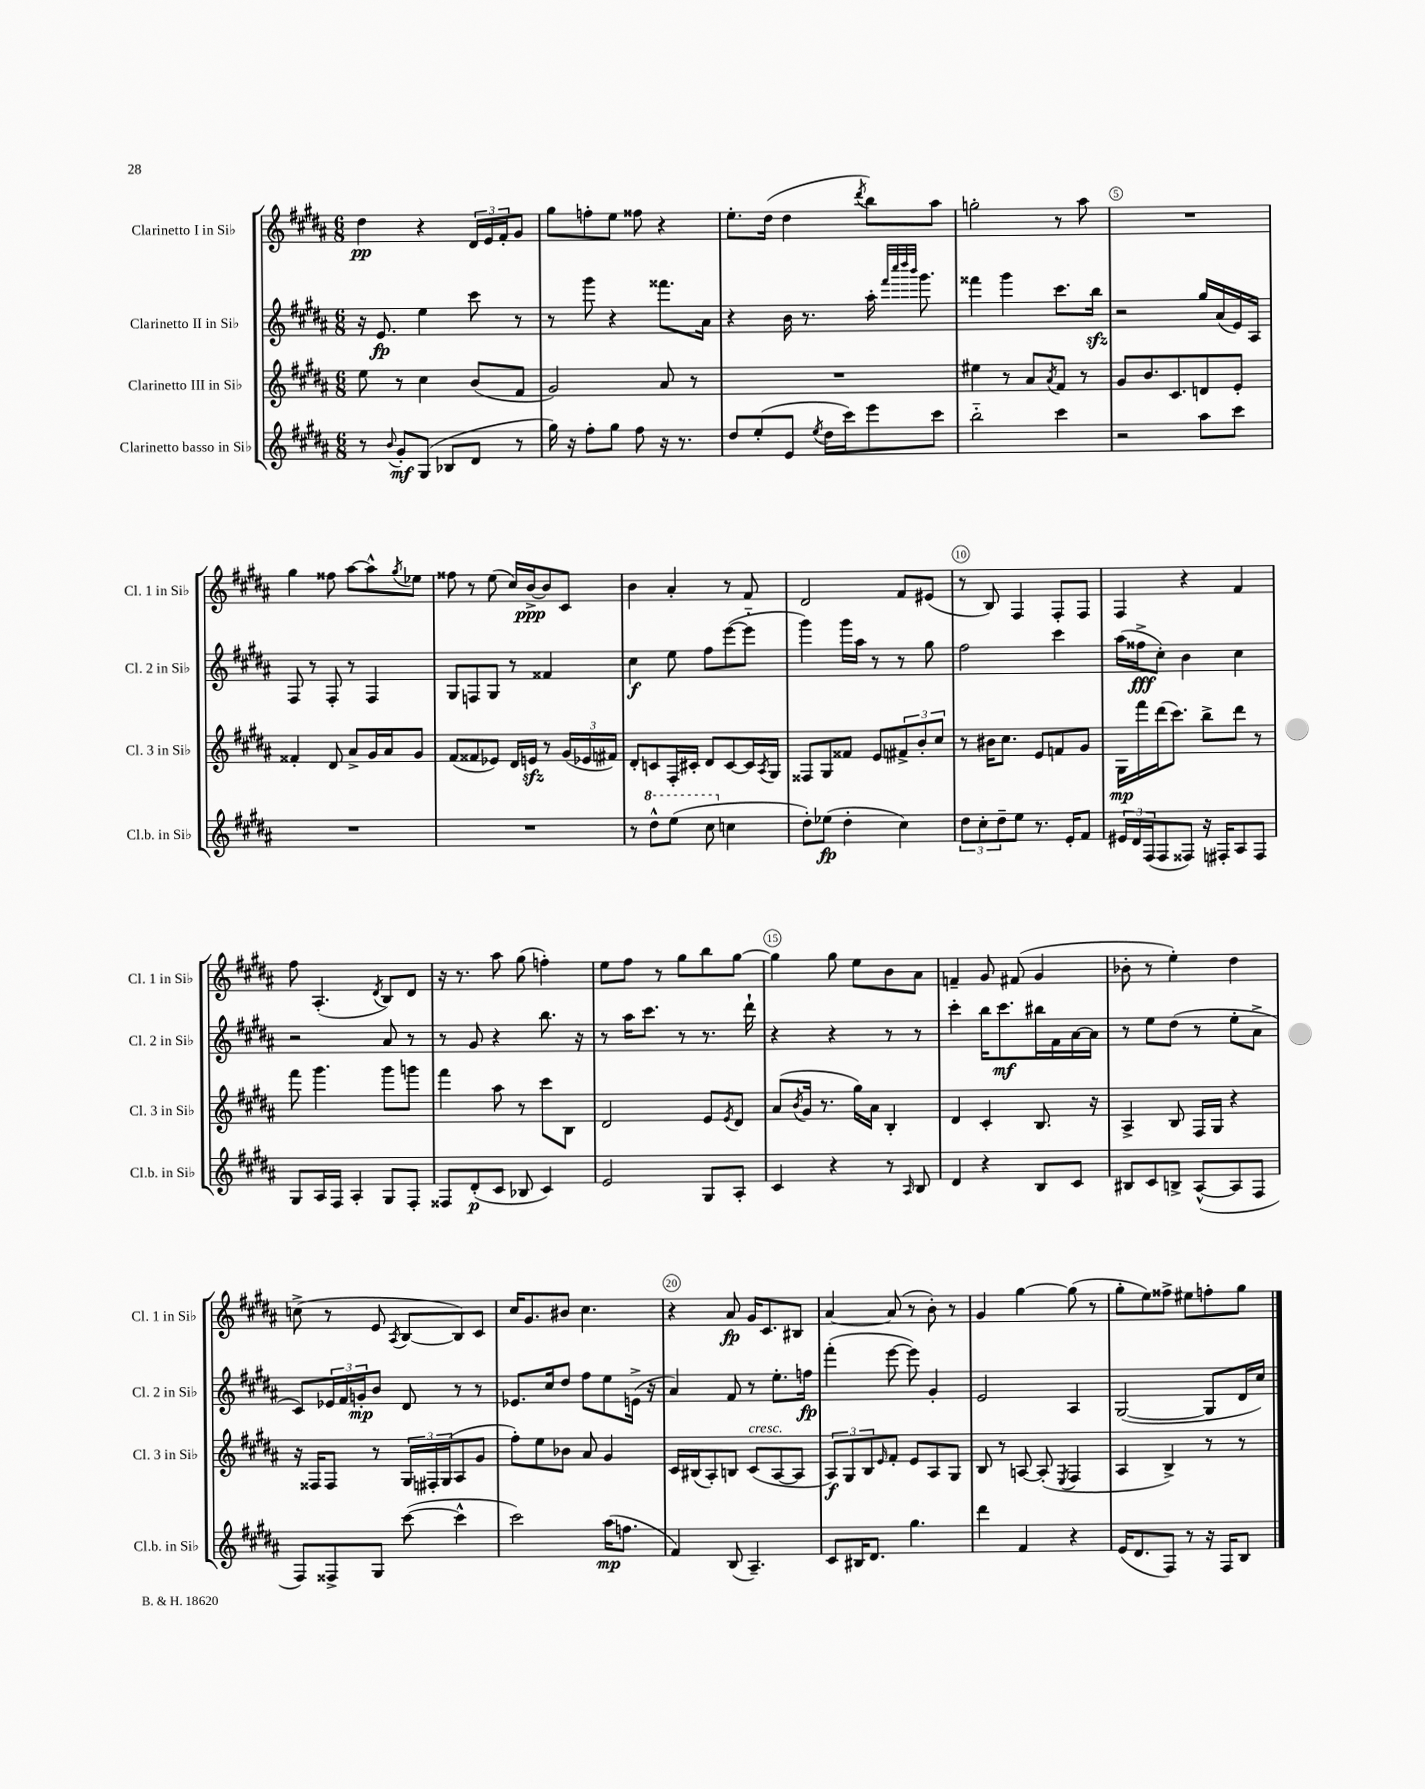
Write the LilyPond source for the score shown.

<<
\new StaffGroup <<
\new Staff = "s0" \with { instrumentName = "Clarinetto I in Sib" shortInstrumentName = "Cl. 1 in Sib" } {
    \clef treble \key b \major \numericTimeSignature \time 6/8
    dis''4\pp r4 \tuplet 3/2 { dis'16 e'16 fis'16-. } gis'8 |
    gis''8 f''8-. e''8 fisis''8 r4 |
    e''8.-. dis''16( dis''4 \acciaccatura { dis'''8 } b''8) ais''8 |
    g''2-. r8 ais''8 |
    R2. |
    gis''4 fisis''8 ais''8~ ais''8-^ \acciaccatura { gis''8 } ees''8 |
    fisis''8 r8 e''8( cis''16) b'16~->\ppp b'8 cis'8 |
    b'4 ais'4-. r8 fis'8 |
    dis'2 fis'8 eis'8( |
    r8 b8) fis4 fis8-. fis8 |
    fis4 r4 fis'4 |
    fis''8 ais4.-.( \acciaccatura { dis'8 } b8) dis'8 |
    r16 r8. ais''8 gis''8( f''4-.) |
    e''8 fis''8 r8 gis''8 b''8 gis''8~ |
    gis''4 gis''8 e''8 b'8 ais'8 |
    f'4-- gis'8 fis'8( gis'4 |
    bes'8-. r8 e''4-.) dis''4 |
    c''8->( r8 e'8 \acciaccatura { ais8 } b8~ b8) cis'8 |
    cis''16 gis'8. bis'8 cis''4. |
    r4 ais'8\fp gis'16 cis'8. bis8 |
    ais'4~ ais'8( r8 b'8-.) r8 |
    gis'4 gis''4~ gis''8( r8 |
    gis''8-. e''8) fisis''8-> eis''8 f''8-. gis''8 \bar "|." |
}
\new Staff = "s1" \with { instrumentName = "Clarinetto II in Sib" shortInstrumentName = "Cl. 2 in Sib" } {
    \clef treble \key b \major \numericTimeSignature \time 6/8
    r16 e'8.\fp e''4 cis'''8 r8 |
    r8 gis'''8 r4 fisis'''8. ais'16 |
    r4 b'16 r8. ais''16-. \grace { fis'''32 cis''''32 dis''''32 b'''32 } gis'''8. |
    fisis'''4 gis'''4 cis'''8. b''16\sfz |
    r2 gis''16 ais'16( e'16) ais16 |
    fis8 r8 fis8-. r8 fis4 |
    gis8 f8 gis8 r8 fisis'4 |
    cis''4\f e''8 fis''8 e'''8~( e'''8-_ |
    gis'''4) gis'''16 ais''16 r8 r8 gis''8 |
    fis''2 cis'''4 |
    ais''16( fisis''16->\fff cis''8-.) b'4 cis''4 |
    r2 ais'8 r8 |
    r8 gis'8 r4 b''8. r16 |
    r8 ais''16 cis'''8. r8 r8. dis'''16-! |
    r4 r4 r8 r8 |
    cis'''4-. b''16 cis'''8.\mf bis''16 fis'16 ais'16~ ais'16 |
    r8 e''8 dis''8( r8 e''8-. ais'8-> |
    cis'8) \tuplet 3/2 { ees'16 fis'16 g'16-.\mp } b'8 dis'8 r8 r8 |
    ees'8. cis''16 dis''8 fis''8 e''8 e'16->( r16 |
    ais'4) fis'8 r8 e''8.-. f''16\fp |
    fis'''4-.( e'''8~ e'''8) gis'4-. |
    e'2 ais4 |
    gis2~( gis8 dis'16 cis''16) \bar "|." |
}
\new Staff = "s2" \with { instrumentName = "Clarinetto III in Sib" shortInstrumentName = "Cl. 3 in Sib" } {
    \clef treble \key b \major \numericTimeSignature \time 6/8
    e''8 r8 cis''4 b'8( fis'8 |
    gis'2) ais'8 r8 |
    R2. |
    eis''4 r8 ais'8 \acciaccatura { ais'8 } fis'8 r8 |
    gis'8 b'8. cis'8. d'8 e'8-. |
    fisis'4-. dis'8 ais'8-> gis'16 ais'16 gis'8 |
    fis'8( fisis'8 ees'8) dis'16 e'16\sfz r8 \tuplet 3/2 { gis'16( ees'16 fis'16) } |
    dis'8-. c'8 fis16-. cis'16-. dis'8 cis'8~ cis'16 \acciaccatura { ais8 } gis16 |
    fisis8 gis8 fisis'8 e'8 \tuplet 3/2 { fis'8-> b'8-. cis''8 } |
    r8 bis'16 cis''8. e'8 f'8 gis'8 |
    gis16\mp fis'''16 dis'''16( cis'''8.) b''8-> dis'''8 r8 |
    fis'''8 gis'''4. gis'''8 g'''8 |
    fis'''4 ais''8 r8 cis'''8 b8 |
    dis'2 e'8 \acciaccatura { e'8 } dis'8 |
    ais'8( \acciaccatura { b'8 } gis'16 r8. gis''16) ais'16 b4-. |
    dis'4 cis'4-. b8. r16 |
    ais4-> b8 fis16 gis16 r4 |
    r16 fisis16 fisis8 r8 \tuplet 3/2 { gis16 fis16-. gis16( } ais8 gis'8 |
    fis''8-.) e''8 bes'8 ais'8 gis'4 |
    cis'16 bis16( ais8-.) b8 cis'8^\markup { \italic "cresc." }( ais8~ ais8 |
    \tuplet 3/2 { ais8\f) gis8 b8 } \grace { e'16 } fis'8-. e'8 ais8 gis8 |
    b8 r8 a8~ a8-.( \acciaccatura { e8 } fis4 |
    ais4 b4->) r8 r8 \bar "|." |
}
\new Staff = "s3" \with { instrumentName = "Clarinetto basso in Sib" shortInstrumentName = "Cl.b. in Sib" } {
    \clef treble \key b \major \numericTimeSignature \time 6/8
    r8 \appoggiatura { b'8 } gis'8-.\mf gis8( bes8 dis'8 r8 |
    gis''16) r16 fis''8-. gis''8 fis''8 r16 r8. |
    dis''8 e''8-.( e'8 \acciaccatura { e''8 } dis''16 cis'''16) e'''8 cis'''8 |
    b''2-_ cis'''4 |
    r2 ais''8 cis'''8 |
    R2. |
    R2. |
    r8 \ottava #1 dis'''8-^ e'''8( cis'''8 \ottava #0 c''4 |
    dis''8-.) ees''8\fp( dis''4-. cis''4) |
    \tuplet 3/2 { dis''8 cis''8-. dis''8-- } e''8 r8. e'16-. fis'8 |
    \tuplet 3/2 { eis'16 dis'16 fis16( } fis8 fisis8) r16 fis16-. ais8 fis8 |
    gis8 ais16 fis16 ais4-. gis8 fis8-. |
    fisis8 dis'8-.\p( cis'8 bes8 cis'4) |
    e'2 gis8 ais8-. |
    cis'4 r4 r8 \grace { ais16 } b8 |
    dis'4 r4 b8 cis'8 |
    bis8 cis'8 b8-> ais8~-^( ais8 fis8 |
    fis8) fisis8-> gis8 cis'''8~( cis'''4-^ |
    cis'''2) ais''16\mp( f''8. |
    fis'4) b8( ais4.--) |
    cis'8 bis16 dis'8. gis''4. |
    dis'''4 fis'4 r4 |
    e'16( dis'8. fis8) r8 r16 fis16 b8 \bar "|." |
}
>>
>>
\layout { \context { \Score \override BarNumber.break-visibility = ##(#f #t #t) barNumberVisibility = #(every-nth-bar-number-visible 5) \override BarNumber.stencil = #(make-stencil-circler 0.1 0.3 ly:text-interface::print) } }
